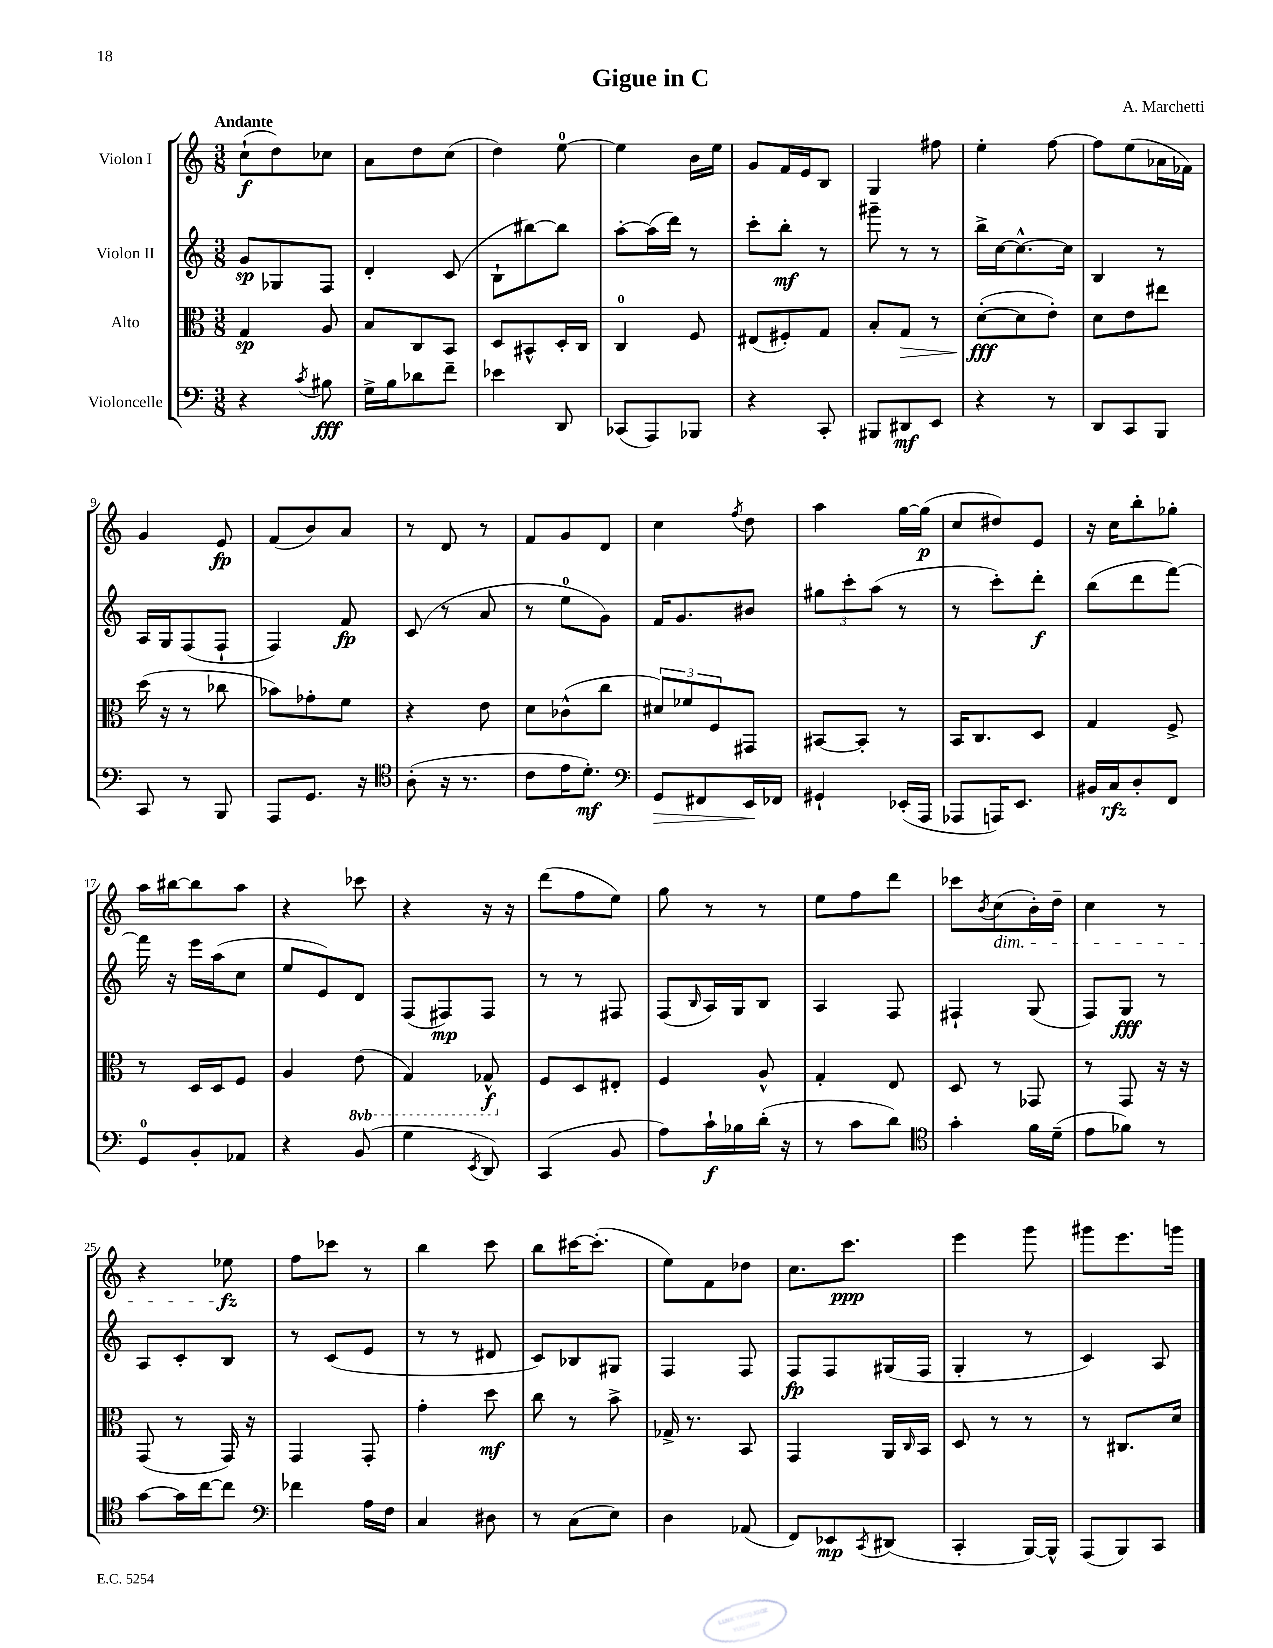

**kern	**kern	**kern	**kern
*staff4	*staff3	*staff2	*staff1
*clefF4	*clefC3	*clefG2	*clefG2
*k[]	*k[]	*k[]	*k[]
*M3/8	*M3/8	*M3/8	*M3/8
4r	4G	8g	(8cc`
.	.	8G-	8dd)
8qc	.	.	.
8B#	8A	8F	8cc-
=	=	=	=
16G^	8B	4d'	8a
16B	.	.	.
8d-	8C	.	8dd
8f~	8BB	(8c	(8cc
=	=	=	=
4e-	8D	8B`	4dd)
.	8BB#^^	[8bb#)	.
8DD	16D'	8bb#]	[8ee
.	16C	.	.
=	=	=	=
(8CC-	4C	[8aa'	4ee]
8AAA)	.	(16aa]	.
.	.	16ddd)	.
8BBB-	8F	8r	16b
.	.	.	16ee
=	=	=	=
4r	(8E#	8ccc'	8g
.	8F#')	8bb'	16f
.	.	.	16e
8CC'	8G	8r	8B
=	=	=	=
8BBB#	8B'	8ggg#~	4G
8DD#	8G	8r	.
8EE	8r	8r	8ff#
=	=	=	=
4r	([8d'	16bb^	4ee'
.	.	[16cc	.
.	8d]	8.cc^^_	.
8r	8e')	.	[8ff
.	.	16cc]	.
=	=	=	=
8DD	8d	4B	8ff]
8CC	8e	.	(8ee
8BBB	8ee#	8r	16a-
.	.	.	16f-)
=	=	=	=
8CC	(16dd	16A	4g
.	16r	16G	.
8r	8r	(8F	.
8BBB	8cc-	8F`	8e
=	=	=	=
8AAA	8b-)	4F)	(8f
8.GG	8g-'	.	8b)
.	8f	8f	8a
16r	.	.	.
=	=	=	=
*clefC4	*	*	*
(8A'	4r	(8c	8r
16r	.	8r	8d
8.r	.	.	.
.	8e	8a	8r
=	=	=	=
8c	8d	8r	8f
16e	(8c-^^	8ee	8g
8.d')	.	.	.
.	8cc	8g)	8d
=	=	=	=
*clefF4	*	*	*
8GG	12d#)	16f	4cc
.	.	8.g	.
.	12f-	.	.
8FF#	.	.	.
.	12F	.	.
.	.	.	8qff
16EE	8GG#	8b#	8dd
16FF-	.	.	.
=	=	=	=
4GG#`	[8BB#	12gg#	4aa
.	.	12ccc'	.
.	8BB#']	.	.
.	.	(12aa	.
(16EE-'	8r	8r	[16gg
16AAA	.	.	(16gg]
=	=	=	=
8AAA-	16BB	8r	8cc
.	8.C	.	.
16AAA)	.	8ccc')	8dd#)
8.EE	.	.	.
.	8D	8ddd'	8e
=	=	=	=
16BB#	4G	(8bb	16r
16C	.	.	16cc
8D'	.	8ddd	8bb'
8FF	8F^	[8fff)	8gg-'
=	=	=	=
8GG	8r	16fff]	16aa
.	.	16r	[16bb#
8BB'	16D	16eee	8bb#]
.	16D	(16aa	.
8AA-	8F	8cc	8aa
=	=	=	=
4r	4A	8ee	4r
.	.	8e)	.
(8BB	(8E	8d	8ccc-
=	=	=	=
4G	4GG)	(8F	4r
.	.	8F#)	.
8qEE	.	.	.
8DD)	8GG-^^	8F#	16r
.	.	.	16r
=	=	=	=
(4CC	8F	8r	(8ddd
.	8D	8r	8ff
8BB	8E#'	8F#	8ee)
=	=	=	=
8A)	4F	(8F	8gg
.	.	16qqB	.
16c`	.	16A)	8r
16B-	.	16G	.
(16d'	8A^^	8B	8r
16r	.	.	.
=	=	=	=
8r	4G'	4A	8ee
8c	.	.	8ff
8d)	8E	8F	8ddd
=	=	=	=
*clefC4	*	*	*
4g'	8D	4F#`	8ccc-
.	.	.	8qb
.	8r	.	(8cc
16f	8GG-	(8G	16b')
(16d~	.	.	16dd~
=	=	=	=
8e	8r	8F)	4cc
8f-)	8GG	8G	.
8r	16r	8r	8r
.	16r	.	.
=	=	=	=
[8g	(8GG	8A	4r
16g]	8r	8c'	.
[16cc	.	.	.
8cc]	16GG)	8B	8ee-
.	16r	.	.
=	=	=	=
*clefF4	*	*	*
4f-	4GG	8r	8ff
.	.	(8c	8ccc-
16A	8GG'	8e	8r
16F	.	.	.
=	=	=	=
4C	4g'	8r	4bb
.	.	8r	.
8D#	8dd	8d#	8ccc
=	=	=	=
8r	8cc	8c)	8bb
(8C	8r	8B-	[16ccc#
.	.	.	(8.ccc#']
8E)	8b^	8G#	.
=	=	=	=
4D	16G-^	4F	8ee)
.	8.r	.	.
.	.	.	8f
(8AA-	8BB	8F	8dd-
=	=	=	=
8FF)	4GG	8F	8.cc
8EE-	.	8F	.
.	.	.	8.ccc
8qCC	.	.	.
(8DD#	16AA	(16G#	.
.	16qqC	.	.
.	16BB	16F	.
=	=	=	=
4CC'	8D	4G'	4eee
.	8r	.	.
[16BBB)	8r	8r	8ggg
16BBB^^]	.	.	.
=	=	=	=
(8AAA	8r	4c)	8ggg#
8BBB)	8.C#	.	8.eee
8CC	.	8A	.
.	16d	.	16ggg
==	==	==	==
*-	*-	*-	*-
